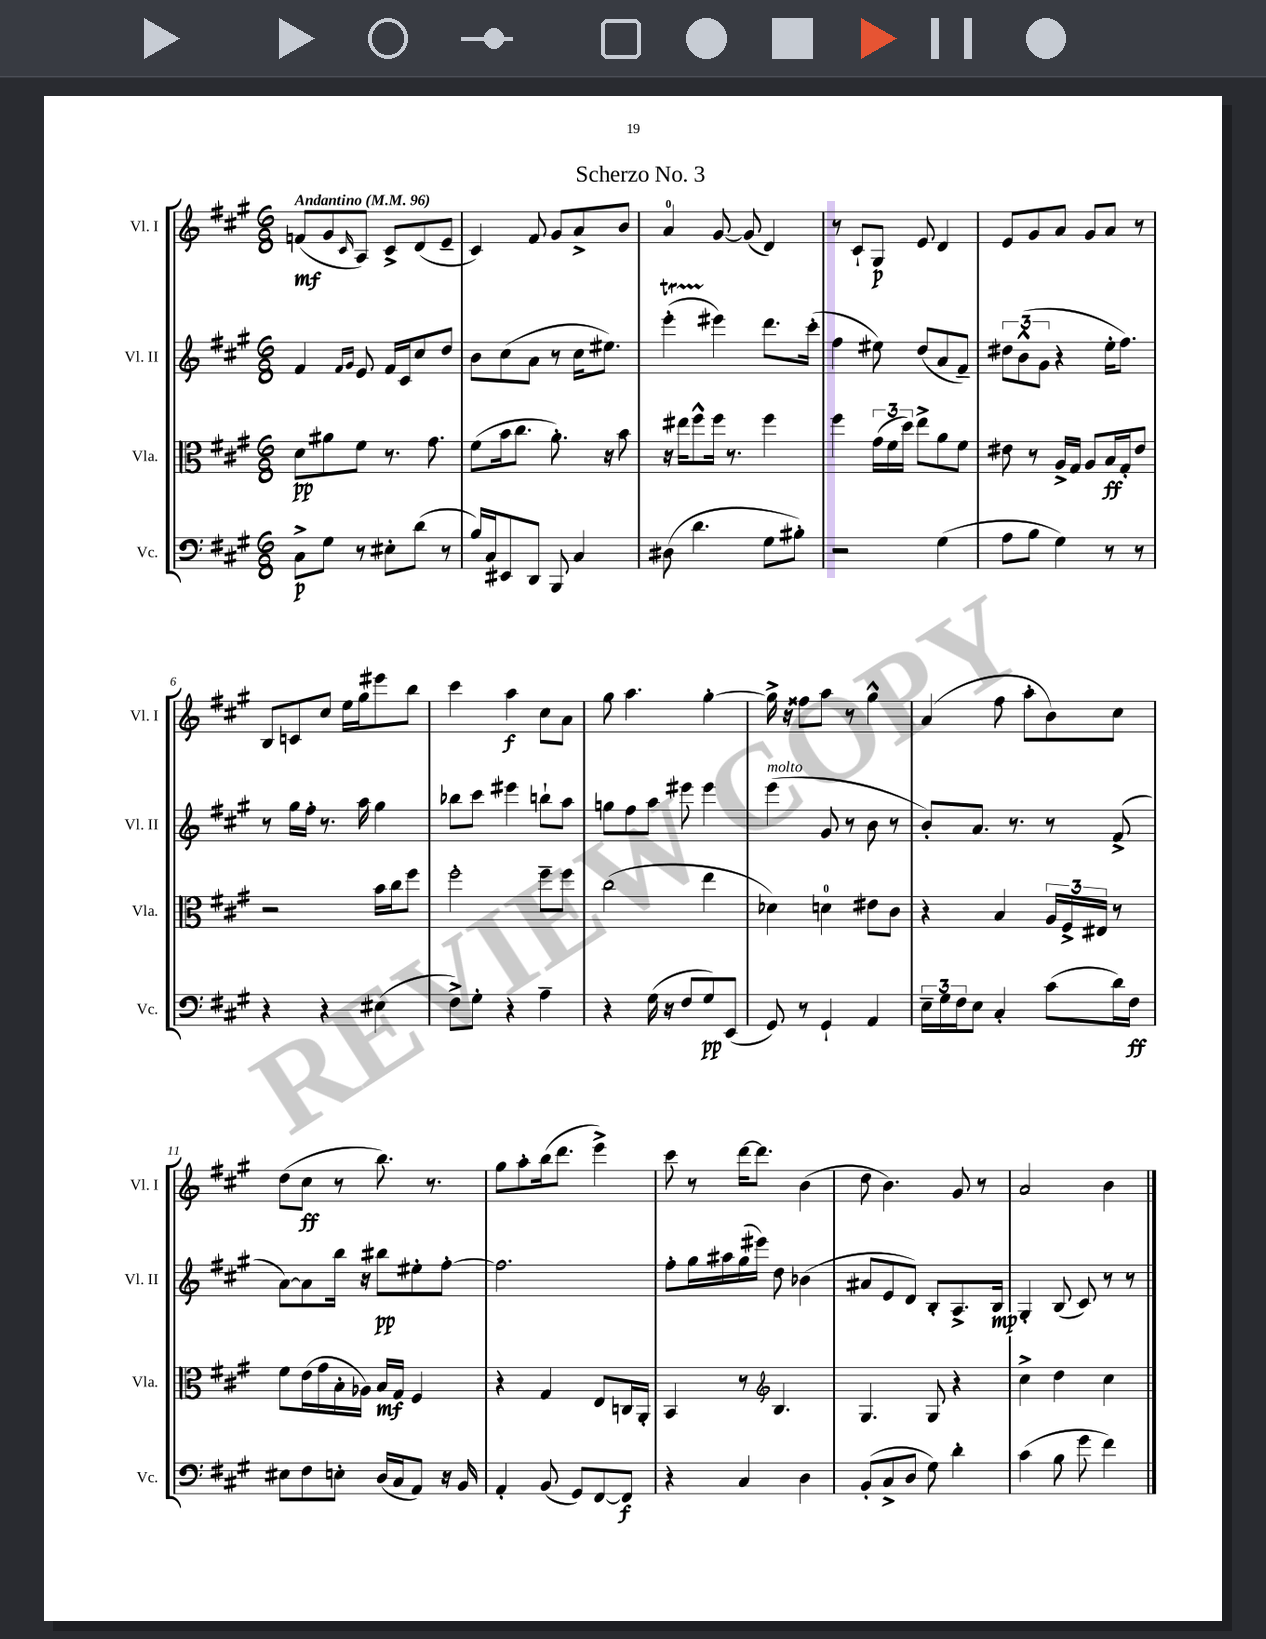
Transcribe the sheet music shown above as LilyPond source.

\header { title = "Scherzo No. 3" }
<<
\new StaffGroup <<
\new Staff = "s0" \with { instrumentName = "Vl. I" shortInstrumentName = "Vl. I" } {
    \clef treble \key a \major \numericTimeSignature \time 6/8 \tempo "Andantino" 4 = 96
    f'8\mf( gis'8 \grace { cis'16 } a8) cis'8-> d'8( e'8-- |
    cis'4) fis'8 gis'8 a'8-> b'8 |
    a'4-0 gis'8~ gis'8( d'4) |
    r8 cis'8-! gis8\p e'8 d'4 |
    e'8 gis'8 a'8 gis'8 a'8 r8 |
    b8 c'8 cis''8 e''16 gis''16 eis'''8 b''8 |
    cis'''4 a''4\f cis''8 a'8 |
    gis''8 a''4. gis''4~-. |
    gis''16-> r16 fisis''8 a''8 r8 gis''4-^ |
    a'4( fis''8 a''8-. b'8) cis''8 |
    d''8( cis''8\ff r8 b''8.) r8. |
    gis''8 a''8-. b''16( d'''8. e'''4->) |
    cis'''8 r8 d'''16~ d'''8. b'4( |
    d''8 b'4.) gis'8 r8 |
    a'2 b'4 \bar "|." |
}
\new Staff = "s1" \with { instrumentName = "Vl. II" shortInstrumentName = "Vl. II" } {
    \clef treble \key a \major \numericTimeSignature \time 6/8
    fis'4 \grace { fis'16 gis'16 } e'8 fis'16 cis'16 cis''8 d''8 |
    b'8 cis''8( a'8 r8 cis''16 eis''8.) |
    e'''4-.\startTrillSpan( eis'''4\stopTrillSpan) d'''8. cis'''16-.( |
    fis''4 eis''8) d''8( a'8 fis'8--) |
    \tuplet 3/2 { dis''8 b'8-^( gis'8 } r4 e''16-. fis''8.) |
    r8 gis''16 fis''16-. r8. a''16 gis''4 |
    bes''8 cis'''8 eis'''4 b''8-! a''8 |
    g''8 fis''8 a''8 eis'''8 eis'''4 |
    e'''4^\markup { \italic "molto" }( gis'8 r8 b'8 r8 |
    b'8-.) a'8. r8. r8 fis'8->( |
    a'8~) a'8 b''16 r16 bis''8\pp eis''8-. fis''8~-. |
    fis''2. |
    fis''8-. gis''16 ais''16 gis''16( eis'''16) d''8 bes'4( |
    ais'8 e'8 d'8) b8-. a8.-> b16\mp |
    gis4-. b8( cis'8) r8 r8 \bar "|." |
}
\new Staff = "s2" \with { instrumentName = "Vla." shortInstrumentName = "Vla." } {
    \clef alto \key a \major \numericTimeSignature \time 6/8
    d'8\pp ais'8 fis'8 r8. gis'8. |
    fis'8( b'16 cis''8. a'8.-.) r16 b'8 |
    r16 eis''16 fis''8-^ fis''16 r8. fis''4 |
    fis''4 \tuplet 3/2 { gis'16( fis'16 d''16) } e''8-> a'8 fis'8 |
    eis'8 r8 a16-> gis16 a8 b16\ff gis16-. eis'8 |
    r2 b'16 cis''16 fis''8 |
    fis''2-. fis''8-- fis''8 |
    cis''2( e''4 |
    des'4) d'4-0 eis'8 cis'8 |
    r4 b4 \tuplet 3/2 { a16 fis16-> eis16 } r8 |
    fis'8 e'16( gis'16 b16-. aes16) b16\mf gis16 fis4 |
    r4 gis4 e8 c16 a,16-. |
    b,4 r8 \clef treble b4. |
    gis4. gis8 r4 |
    cis''4-> d''4 cis''4 \bar "|." |
}
\new Staff = "s3" \with { instrumentName = "Vc." shortInstrumentName = "Vc." } {
    \clef bass \key a \major \numericTimeSignature \time 6/8
    cis8->\p gis8 r8 eis8-. d'8( r8 |
    b16) cis16 eis,8 d,8 b,,8 cis4 |
    dis8( d'4. gis8 bis8-.) |
    r2 gis4( |
    a8 b8 gis4) r8 r8 |
    r4 r4 eis4( |
    fis8->) gis8-. r4 a4-- |
    r4 gis16( r16 fis8 gis8\pp) e,8( |
    gis,8) r8 gis,4-! a,4 |
    \tuplet 3/2 { e16-- gis16 fis16 } e8 cis4-. cis'8( d'16) fis16\ff |
    eis8 fis8 e8-. d16( cis16 a,8) r16 b,16 |
    a,4-. b,8( gis,8) fis,8~ fis,8\f |
    r4 cis4 d4 |
    b,8-.( cis8-> d8 gis8) d'4-. |
    cis'4( b8 gis'8 fis'4) \bar "|." |
}
>>
>>
